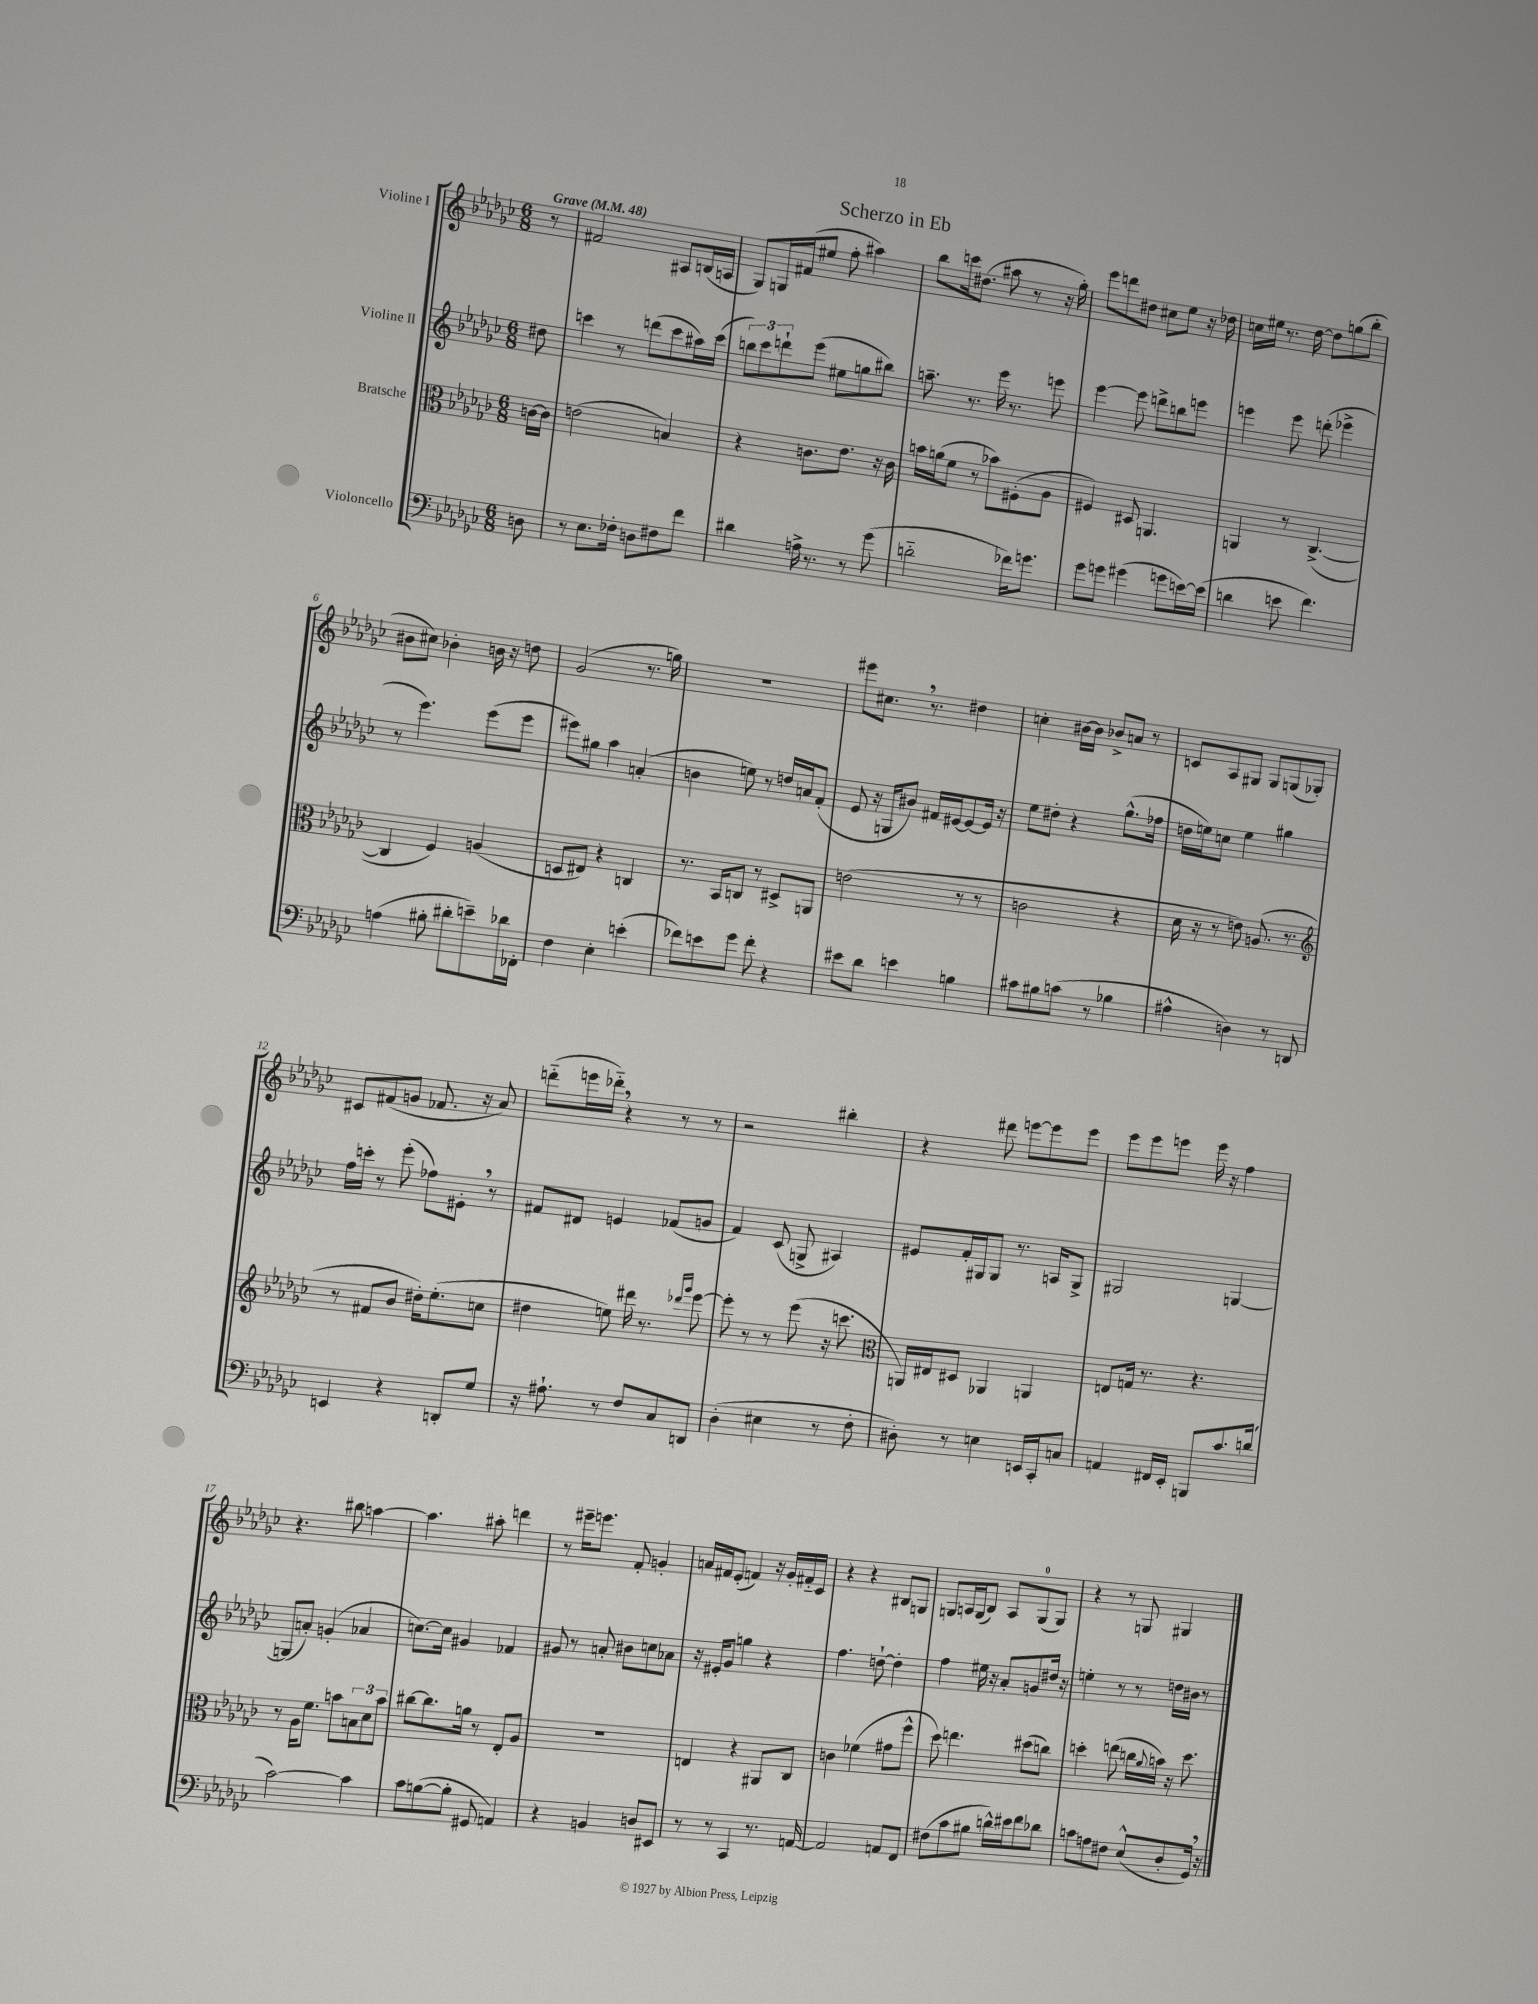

**kern	**kern	**kern	**kern
*part4	*part3	*part2	*part1
*staff4	*staff3	*staff2	*staff1
*I"Violoncello	*I"Bratsche	*I"Violine II	*I"Violine I
*clefF4	*clefC3	*clefG2	*clefG2
*k[b-e-a-d-g-c-]	*k[b-e-a-d-g-c-]	*k[b-e-a-d-g-c-]	*k[b-e-a-d-g-c-]
*M6/8	*M6/8	*M6/8	*M6/8
*MM48	*MM48	*MM48	*MM48
=	=	=	=
!	!	!	!LO:TX:a:B:t=Grave
8Dn\	[16cn\LL	8dd#X\	8r
.	16c\JJ]	.	.
=1	=1	=1	=1
8r	(2en\	4cccn\	2f#X/
8.E-\L	.	.	.
.	.	8r	.
16F-X'\Jk	.	.	.
8Dn\L	.	(8dddn\L	.
8F#X\	4Bn/)	8ccc\	8A#X/L
8f\J	.	16aa#X\L)	(16Bn/L
.	.	(16ccc\JJ	16An/JJ
=2	=2	=2	=2
4d#X\	4r	12bbn\L)	8G-/L)
.	.	12ccc-\	.
.	.	.	16Gn/L
.	.	12dddn`\	.
.	.	.	(16f#X/J
16An^\	8.cn\L	(8eee-\J	8ee#X/J
8.r	.	.	.
.	.	8ee#X\L	8ff'\
.	8.e-\J	.	.
8r	.	8ggn\	4aa#X\)
(8g-\	16r	8bb#X\J)	.
.	16c\	.	.
=3	=3	=3	=3
2dn\	16bn\LL	8.aan~\	8bb-\L
.	(16an\J	.	.
.	8f\J	.	16cccn\k
.	.	8.r	(8.dd#X\J
.	8r	.	.
.	8b-X\L)	16eee-\	8aa#X\
.	.	8.r	.
16f-X\KL)	(8F#X'\	.	8r
8.gn\J	.	.	.
.	8A-\J	8eeen\	16r
.	.	.	16gg-'\)
=4	=4	=4	=4
8g-\L	4F#X/)	[4eee-\	8eee-\L
8gn\J	.	.	8dddn\
(4g#X\	8D#X/	8eee-\]	8dd#X\J
.	4.AAn/	8dddn^\L	8cc#X\L
8gn\L	.	8bbn\	8ee-\J
[16en\L)	.	8eeen\J	16r
(16e\JJ]	.	.	16dd-X\
=5	=5	=5	=5
4dn\	4AAn/	4eeen\	16ccn\LL
.	.	.	16ee#X\JJ
.	.	.	8.r
8en\	8r	8eee\	.
.	.	.	[16dd-\
4.f\)	([4.C-^/	(8dddn'\	8dd-\L]
.	.	4eee-X^\	(8ggn\
.	.	.	8bb-'\J
!!LO:LB:g=z
=6	=6	=6	=6
(4An\	4C-/]	8r	8b#X\L
.	.	4.eee-\)	8cc#X\J)
8B#X'\	4F/)	.	4b-X'\
8d#X'\L	.	.	.
8en~\)	(4An/	(8eee-\L	16bn\
.	.	.	16r
16d-X\L	.	8eee-\J	8ddn\
16FF-X'\JJ	.	.	.
=7	=7	=7	=7
4F\	8Dn/L	8eee#X\L)	(2g-/
.	8E#X/J)	8gg#X\J	.
4E-'\	4r	4aa-\	.
(4en'\	4Cn/	(4an'/	8.r
.	.	.	16ggn\)
=8	=8	=8	=8
8f-X\L)	8.r	4bn\	2.r
8en\	.	.	.
.	16BB-/KL	.	.
8g-\J	8Cn/J	8een\)	.
8f-'\	8r	8r	.
4r	8D#X^/L	16ddn/LL	.
.	.	16an/J	.
.	8AAn/J	(8f'/J	.
=9	=9	=9	=9
8e#X\L	(2en\	8e-/	8eee#X\L
8d-\J	.	16r	8.cc#X,\J
.	.	16Gn/KL	.
4en\	.	8b#X/J)	.
.	.	.	8.r
.	.	16f#X/LL	.
.	.	[16e#X/J	.
4Bn\	8r	8e#/_	4dd#X\
.	8r	16e#/Jk]	.
.	.	16r	.
=10	=10	=10	=10
8c#X\L	2cn\	8ee-\L	4ccn'\
8B#X\	.	8dd#X'\J	.
(8cn\J	.	4r	[16b#X\LL
.	.	.	16b#\JJ]
8r	.	.	8b-X^/L
4B-X\	4r	(8.gg-^^\L	8an/J
.	.	.	8r
.	.	16ff-X\Jk	.
=11	=11	=11	=11
4A#X^^\	16d-\	16ddn\LL	8cn/L
.	16r	16een\J)	.
.	8r	8ccn\J	8A-/
4Dn\)	8en\)	4ee\	8G#X/J
.	(8.An/	.	8G#/L
8r	.	4gg#X\	(8Gn/
.	8.r	.	.
8DDn/	.	.	8G-X'/J)
!!LO:LB:g=z
=12	=12	=12	=12
*	*clefG2	*	*
4EEn/	8r	16ff\LL	8c#X/L
.	.	16cccn'\JJ	.
.	8f#X/L	8r	(8f#X/
4r	8b-/J	(8eee-'\	8gn/J
.	16dd#X'\KL)	8ff-X\L)	8.f-X/
.	(8.ee-'\	.	.
8DDn'/L	.	8e#X',\J	.
.	.	.	16r
8G-/J	8ccn\J	8r	8a-/)
=13	=13	=13	=13
16r	4dd#X\	8f#X/L	(8dddn\L
8.A#X`\	.	.	.
.	.	8d#X/J	16eeen\L
.	.	.	16ddd-X,\JJ)
8r	8een\)	4en/	4r
8F/L	16ddd#X\	.	.
.	8.r	.	.
8C-/	.	(8f-X/L	8r
.	16qqddd-X/LL	.	.
.	16qqggg-/JJ	.	.
8DDn/J	[8eee-\	8gn/J	8r
=14	=14	=14	=14
(4D-'\	8eee-'\]	4f/)	2r
.	8r	.	.
4E#X\	8r	(8c-/	.
.	(8eee-\	8Gn^/	.
8r	16r	4A#X/)	4bb#X'\
.	8.cccn\	.	.
8F'\	.	.	.
=15	=15	=15	=15
*	*clefC3	*	*
8D#X'\)	16AAn/LL)	8e#X/L	4r
.	16E#X/J	.	.
8r	8D#X/J	16f'/L	.
.	.	16G#X/J	.
4En\	4AA-X/	8G#/J	8ddd#X\
.	.	8.r	[8eeen\L
16EEn/LL	4AAn/	.	8eee\]
16CC-'/J	.	16An/KL	.
8Cn/J	.	8G#^/J	8eee\J
=16	=16	=16	=16
4AAn/	8En/L	2G#X/	8eee-\L
.	16Gn/Jk	.	8eee-\
.	8.r	.	.
16FF#X/LL	.	.	8eeen\J
16EE-'/JJ	.	.	.
8BBBn/L	4.r	.	16eee\
.	.	.	16r
8.c-/	.	[4Gn/	4ff\
(16dn/Jk	.	.	.
!!LO:LB:g=z
=17	=17	=17	=17
[2c-\)	8r	(8Gn/L]	4.r
.	16A-\KL	8an'/J)	.
.	8.f\J	.	.
.	.	(4gn'/	.
.	8bn\L	.	8bb#X\
4c-\]	12Bn\	4a-X/	[4aan\
.	12d-\	.	.
.	12b\J	.	.
=18	=18	=18	=18
8c-\L	[8cc#X\L	[8.ccn\L)	4.aa\]
([8Bn\	8.cc#\]	.	.
.	.	16cc\Jk]	.
8B'\J]	.	4g#X/	.
.	16an\Jk	.	.
8GG#X/	8r	.	8aa#X'\
4AAn/)	8E-'/L	4f-X/	4dddn\
.	8A-/J	.	.
=19	=19	=19	=19
4r	2.r	8g#X/	8r
.	.	8r	16eee#X~\KL
.	.	.	8.eeen\J
4BBn/	.	8an'/	.
.	.	8b#X\L	8f'/
8Dn/L	.	8ccn\	4gn'/
8EE#X/J	.	8a-X\J	.
=20	=20	=20	=20
8r	4En/	16r	16an/LL
.	.	16e#X'/KL	16f#X/J
8r	.	8g-/J	(8e-'/J
4CC-/	4r	4ggn\	4fn/)
8.r	8AA#X/L	4r	16r
.	.	.	16g-'/LL
.	8C-/J	.	16f#X/
[16AAn/	.	.	16c-/JJ
=21	=21	=21	=21
2AA/]	4cn\	4.ff\	4r
.	(4f-X\	.	4r
.	.	[8ddn`\	.
8AAn/L	8g#X\L	4dd'\]	8B#X/L
8FF/J	8ff^^\J	.	8Gn/J
=22	=22	=22	=22
(8F#X\L	8dd-\)	4ff\	8Gn/L
8c-\	4.een\	.	16An/L
.	.	.	(16G/J
8B#X\J	.	16ee#X\	8B-/J)
.	.	16r	.
16dn^^\LL)	.	8a-'/L	8A/L
16e#X\J	.	.	.
8f\	(8dd#X\L	8gn/	(8G/
8d-X\J	8ccn\J)	16dd#X/Jk	8G/J)
.	.	16r	.
=23	=23	=23	=23
8cn\L	4ddn'\	4een'\	4r
8An\	.	.	.
8F#X\J	(8een\	8r	8r
(8E-^^/L	16ccn\LL	8r	8Gn/
.	8qqa-/	.	.
.	16bn\JJ)	.	.
8D-'/	16r	16ddn\LL	4G#X/
.	8.dd\	16b#X\JJ	.
16GG-,/Jk)	.	8r	.
16r	.	.	.
==	==	==	==
*-	*-	*-	*-
